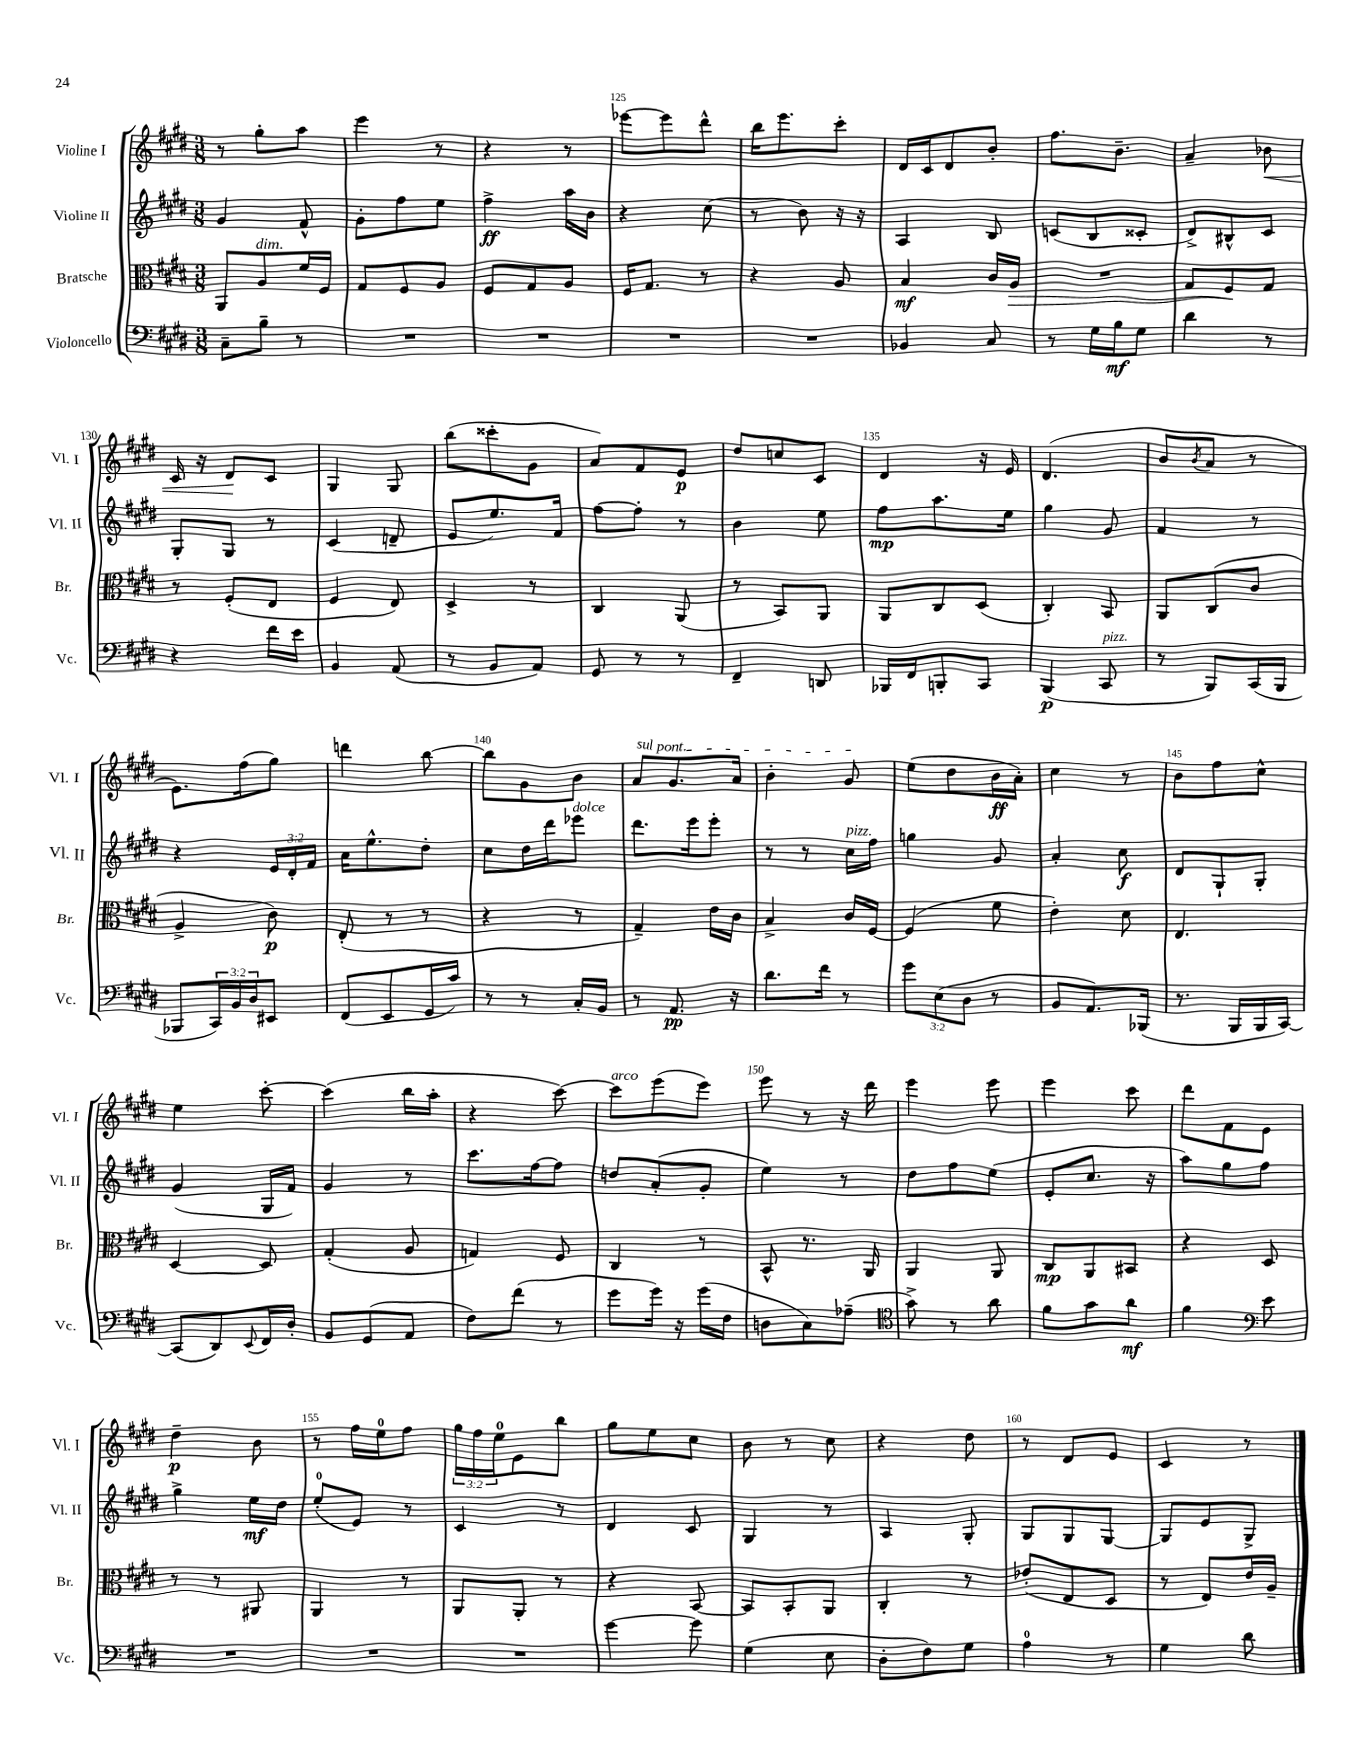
<<
\new StaffGroup <<
\new Staff = "s0" \with { instrumentName = "Violine I" shortInstrumentName = "Vl. I" } {
    \clef treble \key e \major \numericTimeSignature \time 3/8 \override Staff.TupletNumber.text = #tuplet-number::calc-fraction-text
    r8 gis''8-. a''8 |
    e'''4 r8 |
    r4 r8 |
    ees'''8~ ees'''8 dis'''8-^ |
    b''16 e'''8. cis'''8-. |
    dis'16 cis'16 dis'8 b'8-. |
    fis''8. b'8.-- |
    a'4-- bes'8\< |
    cis'16 r16 dis'8\! cis'8 |
    gis4 gis8 |
    b''8( cisis'''8-. gis'8 |
    a'8) fis'8 e'8\p |
    dis''8 c''8 cis'8 |
    dis'4 r16 e'16 |
    dis'4.( |
    b'8 \acciaccatura { b'8 } a'8 r8 |
    e'8.) fis''16( gis''8) |
    d'''4 b''8~ |
    b''8 gis'8 b'8 |
    \once \override TextSpanner.bound-details.left.text = \markup { \italic "sul pont." } a'8\startTextSpan gis'8. a'16 |
    b'4-. gis'8\stopTextSpan |
    e''8( dis''8 b'16\ff a'16-.) |
    cis''4 r8 |
    b'8 fis''8 cis''8-^ |
    e''4 cis'''8~-. |
    cis'''4( b''16 a''16-. |
    r4 cis'''8~) |
    cis'''8^\markup { \italic "arco" } e'''8( e'''8) |
    e'''8 r8 r16 dis'''16 |
    e'''4 e'''8 |
    e'''4 cis'''8 |
    dis'''8 fis'8 e'8 |
    dis''4--\p b'8 |
    r8 fis''16 e''16-0 fis''8 |
    \tuplet 3/2 { gis''16 fis''16 e''16-0 } e'8 b''8 |
    gis''8 e''8 cis''8 |
    b'8 r8 cis''8 |
    r4 dis''8 |
    r8 dis'8 e'8 |
    cis'4 r8 \bar "|." |
}
\new Staff = "s1" \with { instrumentName = "Violine II" shortInstrumentName = "Vl. II" } {
    \clef treble \key e \major \numericTimeSignature \time 3/8 \override Staff.TupletNumber.text = #tuplet-number::calc-fraction-text
    gis'4 fis'8-^ |
    gis'8-. fis''8 e''8 |
    fis''4->\ff a''16 b'16 |
    r4 cis''8( |
    r8 b'8) r16 r16 |
    a4 b8 |
    c'8( b8 cisis'8-. |
    dis'8->) bis8-^ cis'8 |
    gis8-. gis8 r8 |
    cis'4( d'8-- |
    e'8 e''8.) fis'16 |
    fis''8~ fis''8-. r8 |
    b'4 e''8 |
    fis''8\mp a''8. e''16 |
    gis''4 gis'8 |
    fis'4 r8 |
    r4 \tuplet 3/2 { e'16 dis'16-. fis'16 } |
    a'16 e''8.-^ dis''8-. |
    cis''8 dis''16 dis'''16 ees'''8^\markup { \italic "dolce" } |
    dis'''8. e'''16 e'''8-. |
    r8 r8 cis''16^\markup { \italic "pizz." } fis''16 |
    g''4 gis'8 |
    a'4-. cis''8\f |
    dis'8 gis8-! gis8-. |
    gis'4( gis16 fis'16) |
    gis'4 r8 |
    cis'''8. fis''16~ fis''8 |
    d''8 a'8-.( gis'8-. |
    e''4) r8 |
    dis''8 fis''8 e''8( |
    e'8-. cis''8. r16 |
    a''8) gis''8 fis''8 |
    gis''4-> e''16\mf dis''16 |
    e''8-0-.( e'8) r8 |
    cis'4 r8 |
    dis'4 cis'8 |
    gis4 r8 |
    a4 gis8-. |
    gis8 gis8 gis8~ |
    gis8 e'8 gis8-> \bar "|." |
}
\new Staff = "s2" \with { instrumentName = "Bratsche" shortInstrumentName = "Br." } {
    \clef alto \key e \major \numericTimeSignature \time 3/8
    a,8 a8^\markup { \italic "dim." } fis'16 fis16 |
    gis8 fis8 a8 |
    fis8 gis8 a8 |
    fis16 gis8. r8 |
    r4 a8 |
    b4\mf cis'16 a16\> |
    R4. |
    gis8 fis8\! gis8 |
    r8 fis8-.( e8 |
    fis4 e8) |
    dis4-> r8 |
    cis4 a,8( |
    r8 b,8) a,8 |
    a,8 cis8 dis8( |
    cis4-.) b,8 |
    a,8 cis8( cis'8 |
    a4-> cis'8\p) |
    e8-.( r8 r8 |
    r4 r8 |
    gis4--) e'16 cis'16 |
    b4-> cis'16 fis16~ |
    fis4( fis'8 |
    e'4-.) dis'8 |
    e4. |
    dis4~ dis8 |
    gis4-.( a8 |
    g4) fis8 |
    cis4 r8 |
    b,8-^ r8. a,16 |
    a,4 a,8 |
    cis8\mp a,8 bis,8 |
    r4 dis8 |
    r8 r8 ais,8 |
    a,4 r8 |
    a,8 a,8-. r8 |
    r4 b,8~ |
    b,8 b,8-. a,8 |
    cis4-. r8 |
    ees'8-.( e8 dis8 |
    r8 e8) e'16 a16-- \bar "|." |
}
\new Staff = "s3" \with { instrumentName = "Violoncello" shortInstrumentName = "Vc." } {
    \clef bass \key e \major \numericTimeSignature \time 3/8 \override Staff.TupletNumber.text = #tuplet-number::calc-fraction-text
    cis8-- b8-- r8 |
    R4. |
    R4. |
    R4. |
    R4. |
    bes,4 cis8 |
    r8 gis16 b16\mf gis8 |
    dis'4 r8 |
    r4 fis'16 e'16 |
    b,4 a,8( |
    r8 b,8 a,8) |
    gis,8 r8 r8 |
    fis,4-- d,8 |
    bes,,16 fis,16 b,,8-. cis,8 |
    b,,4\p( cis,8^\markup { \italic "pizz." } |
    r8 b,,8) cis,16( b,,16 |
    bes,,8 \tuplet 3/2 { cis,16) b,16 dis16 } eis,8 |
    fis,8( e,8 gis,16 cis'16) |
    r8 r8 cis16-. b,16 |
    r8 a,8.\pp r16 |
    dis'8. fis'16 r8 |
    \tuplet 3/2 { gis'8 e8( dis8 } r8 |
    b,8 a,8.) bes,,16( |
    r8. b,,16 b,,16 cis,16~) |
    cis,8( dis,8) \appoggiatura { e,8 } fis,16 dis16-. |
    b,8 gis,8( a,8 |
    fis8) fis'8( r8 |
    gis'8 gis'16) r16 gis'16( fis16 |
    d8 cis8) aes8--( |
    \clef tenor gis'8->) r8 a'8 |
    fis'8 gis'8 a'8\mf |
    fis'4 \clef bass e'8 |
    R4. |
    R4. |
    R4. |
    gis'4~ gis'8 |
    gis4( e8 |
    dis8-. fis8) gis8 |
    a4-0 r8 |
    gis4 dis'8 \bar "|." |
}
>>
>>
\layout { \context { \Score currentBarNumber = #122 \override BarNumber.break-visibility = ##(#f #t #t) barNumberVisibility = #(every-nth-bar-number-visible 5) } }
